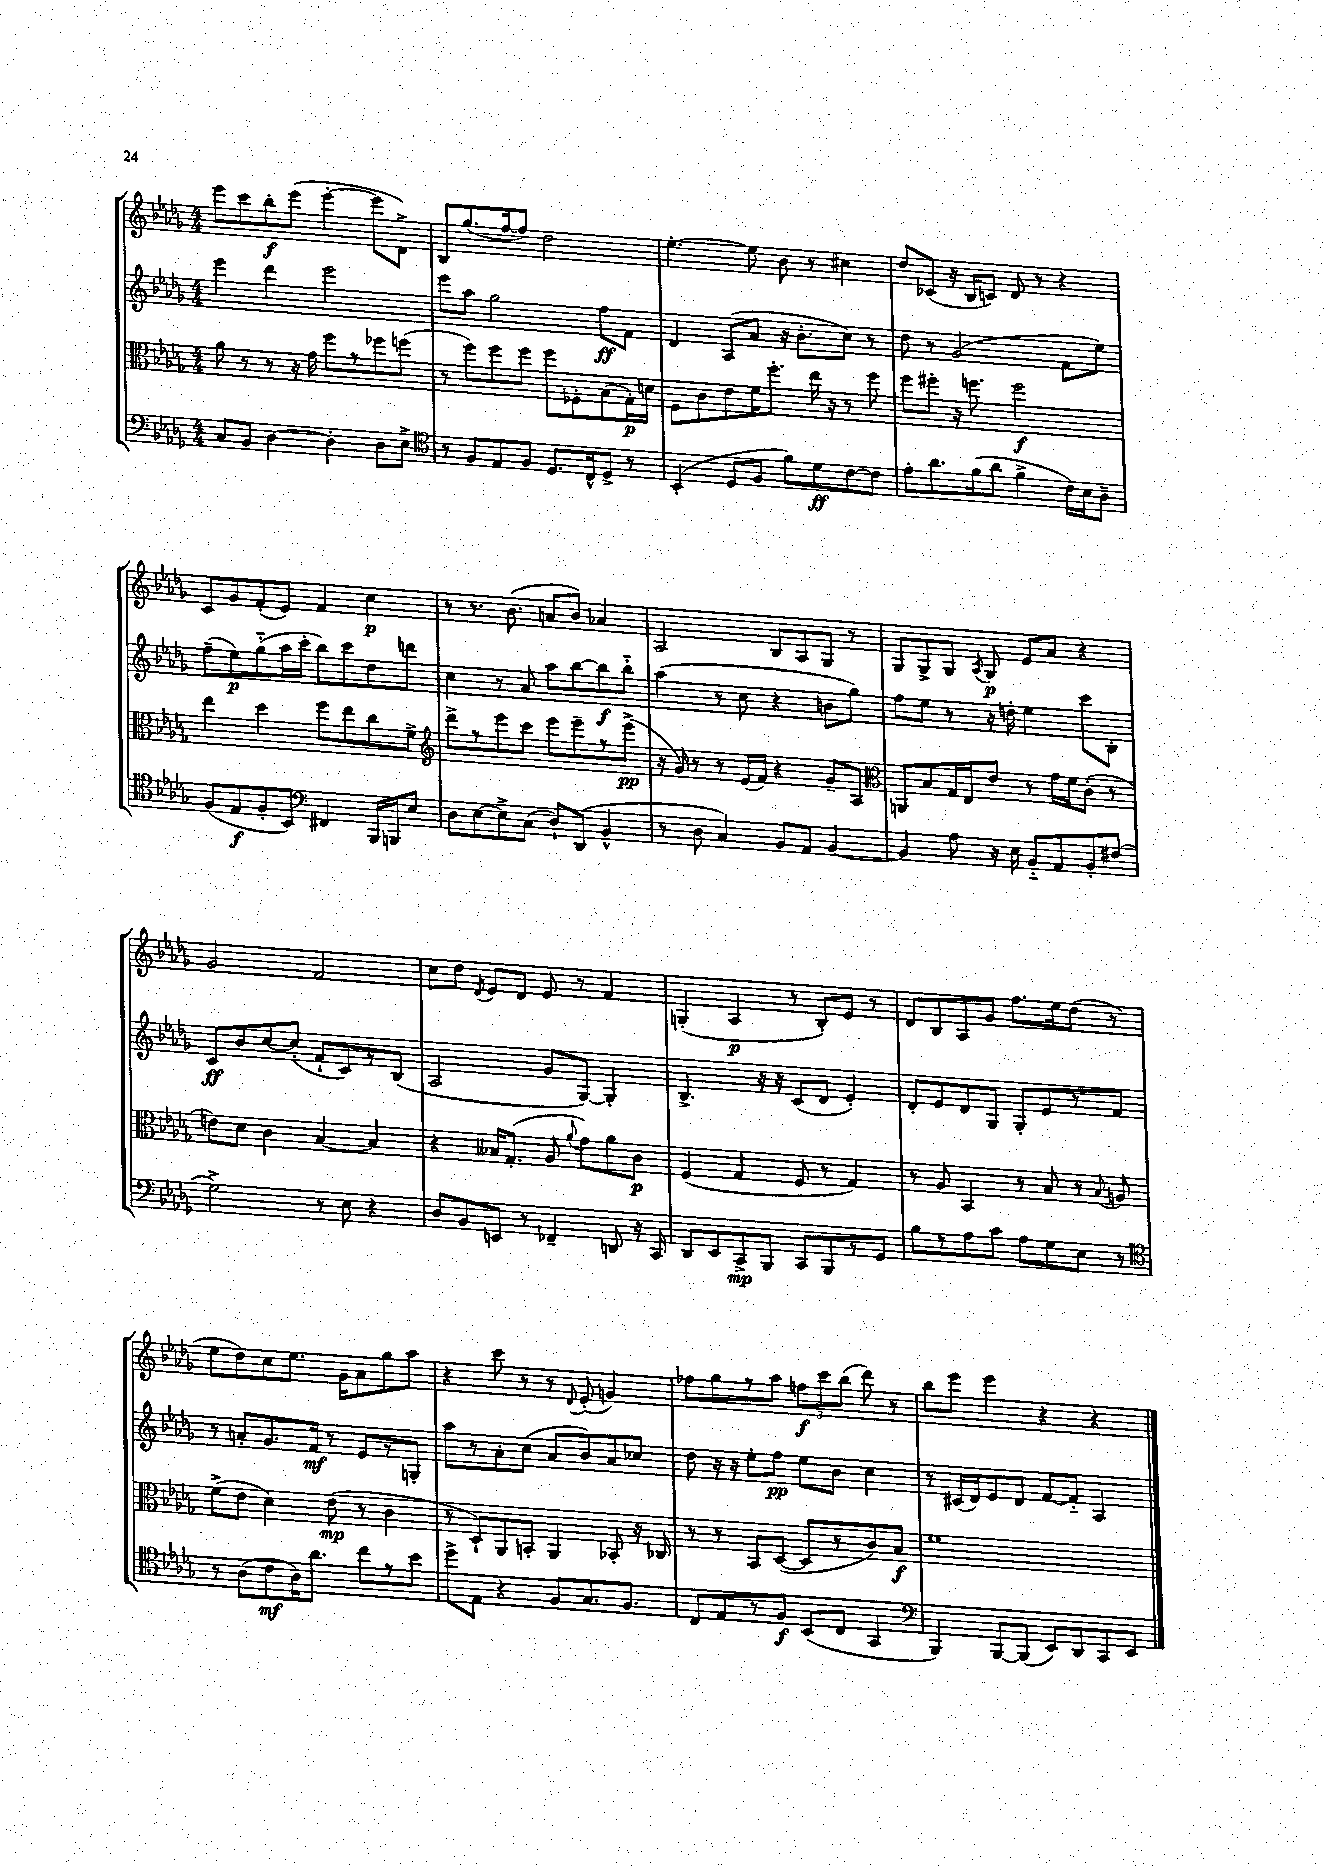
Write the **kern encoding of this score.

**kern	**dynam	**kern	**dynam	**kern	**dynam	**kern	**dynam
*part4	*part4	*part3	*part3	*part2	*part2	*part1	*part1
*staff4	*staff4	*staff3	*staff3	*staff2	*staff2	*staff1	*staff1
*clefF4	*	*clefC3	*	*clefG2	*	*clefG2	*
*k[b-e-a-d-g-]	*	*k[b-e-a-d-g-]	*	*k[b-e-a-d-g-]	*	*k[b-e-a-d-g-]	*
*M4/4	*	*M4/4	*	*M4/4	*	*M4/4	*
=139	=139	=139	=139	=139	=139	=139	=139
8C/L	.	8a-\	.	4eee-\	.	8eee-\L	.
8BB-/J	.	8r	.	.	.	8ccc\	.
[4D-\	.	8r	.	4ddd-\	.	8bb-'\	f
.	.	16r	.	.	.	(8eee-\J	.
.	.	16g-\	.	.	.	.	.
4D-'\]	.	8ff\L	.	2eee-\	.	[4eee-'\	.
.	.	8r	.	.	.	.	.
8D-\L	.	8ff-X\	.	.	.	8eee-\L]	.
8E-^\J	.	(8ffn\J	.	.	.	8d-^\J)	.
=140	=140	=140	=140	=140	=140	=140	=140
*clefC4	*	*	*	*	*	*	*
8r	.	8r	.	8eee-\L	.	8B-/L	.
8F/L	.	8ff\L)	.	8aa-\J	.	(8.gg-/	.
8E-/	.	8ff\	.	2gg-\	.	.	.
.	.	.	.	.	.	[16ff/k	.
8F/J	.	8ff\J	.	.	.	8ff/J])	.
8.D-/L	.	8ff\L	.	.	.	2dd-\	.
.	.	8F-X'\	.	.	.	.	.
16C^^/k	.	.	.	.	.	.	.
8D-^/J	.	(8B-\	.	8ff\L	ff	.	.
8r	.	16G-'\L)	p	8f\J	.	.	.
.	.	16dn\JJ	.	.	.	.	.
=141	=141	=141	=141	=141	=141	=141	=141
(4BB-'/	.	8F\L	.	4d-/	.	[4.ee-'\	.
.	.	8c\	.	.	.	.	.
8D-/L	.	8e-\	.	(8A-/L	.	.	.
8F/J	.	16f\K	.	8a-/J	.	8ee-\]	.
.	.	8.ff'\J	.	.	.	.	.
8f\L)	.	.	.	16r	.	8b-\	.
.	.	.	.	8.b-'\L	.	.	.
8d-\	ff	16ee-\	.	.	.	8r	.
.	.	16r	.	.	.	.	.
[8c\	.	8r	.	8cc\J)	.	4cc#X\	.
8c\J]	.	8ff\	.	8r	.	.	.
=142	=142	=142	=142	=142	=142	=142	=142
8e-'\L	.	8ff\L	.	8dd-\	.	8dd-/L	.
8.a-\	.	8ff#X'\J	.	8r	.	(8c-X/J	.
.	.	16r	.	(2g-/	.	16r	.
(16f\k	.	8.ffn\	.	.	.	16B-/KL	.
8a-\J	.	.	.	.	.	8cn/J)	.
4f^\	.	2ff\	f	.	.	8d-/	.
.	.	.	.	.	.	8r	.
16c\LL)	.	.	.	8f\L	.	4r	.
16B-\J	.	.	.	.	.	.	.
8A-~\J	.	.	.	8ee-\J)	.	.	.
!!LO:LB:g=z
=143	=143	=143	=143	=143	=143	=143	=143
(8F/L	.	4ee-\	.	(8ff~\L	.	8c/L	.
8E-/	f	.	.	8ee-\)	p	8g-/	.
8F'/	.	4dd-\	.	(8gg-\	.	(8f'/	.
8BB-/J)	.	.	.	16aa-\L	.	8e-/J)	.
.	.	.	.	16ccc'\JJ	.	.	.
*clefF4	*	*	*	*	*	*	*
4FF#X/	.	8ff\L	.	8bb-\L)	.	4f/	.
.	.	8ee-\	.	8ccc\	.	.	.
16BBB-/LL	.	8cc\	.	8dd-\	.	4cc\	p
16BBBn/J	.	.	.	.	.	.	.
8E-/J	.	8f^\J	.	8dddn\J	.	.	.
=144	=144	=144	=144	=144	=144	=144	=144
*	*	*clefG2	*	*	*	*	*
8D-\L	.	8ddd-^\L	.	4cc\	.	8r	.
[8E-\	.	8r	.	.	.	8.r	.
8E-^\]	.	8eee-\	.	8r	.	.	.
.	.	.	.	.	.	(8.b-\	.
(8C\J	.	8ccc\J	.	8a-/	.	.	.
8D-`/L)	.	8eee-\L	.	8aa-\L	.	8an/L	.
(8DD-/J	.	8eee-~\	.	[8bb-\	.	8b-/J)	.
4BB-^^/	.	8r	.	8bb-\]	f	4a-X/	.
.	.	(8eee-^\J	pp	8bb-\J	.	.	.
=145	=145	=145	=145	=145	=145	=145	=145
8r	.	16r	.	(4aa-\	.	2A-/	.
.	.	16g-/)	.	.	.	.	.
8D-\	.	8r	.	.	.	.	.
4C/)	.	8r	.	8r	.	.	.
.	.	(16e-/LL	.	8cc\	.	.	.
.	.	16f/JJ)	.	.	.	.	.
8BB-/L	.	4r	.	4r	.	8B-/L	.
8AA-/J	.	.	.	.	.	8A-/	.
[4BB-/	.	8g-~/L	.	8bn\L	.	8G-/J	.
.	.	8A-/J	.	8gg-\J)	.	8r	.
=146	=146	=146	=146	=146	=146	=146	=146
*	*	*clefC3	*	*	*	*	*
4BB-/]	.	8AAn/L	.	8ff\L	.	8G-/L	.
.	.	8B-/	.	8ee-\J	.	8G-^/	.
8A-\	.	16G-/L	.	8r	.	8G-/J	.
.	.	16E-/J	.	.	.	.	.
.	.	.	.	.	.	8qA-/	.
16r	.	8e-/J	.	16r	.	8G-/	p
16E-\	.	.	.	16ddn'\	.	.	.
8BB-/L	.	8r	.	4ee-\	.	8e-/L	.
8AA-/	.	16g-\LL	.	.	.	8a-/J	.
.	.	16f\J	.	.	.	.	.
8BB-'/	.	(8c'\J	.	8ccc\L	.	4r	.
(8F#X/J	.	8r	.	8B-'\J	.	.	.
!!LO:LB:g=z
=147	=147	=147	=147	=147	=147	=147	=147
2G-^\)	.	8en\L)	.	8c/L	ff	2g-/	.
.	.	8d-\J	.	8b-/	.	.	.
.	.	4c\	.	[8cc/	.	.	.
.	.	.	.	(8cc'/J]	.	.	.
8r	.	[4B-/	.	8f`/L	.	2f/	.
8E-\	.	.	.	8c/)	.	.	.
4r	.	4B-/]	.	8r	.	.	.
.	.	.	.	(8B-/J	.	.	.
=148	=148	=148	=148	=148	=148	=148	=148
8D-/L	.	4r	.	2A-/	.	8cc\L	.
8BB-/	.	.	.	.	.	8dd-\J	.
.	.	.	.	.	.	8qd-/	.
8EEn/J	.	16B--X/KL	.	.	.	8e-/L	.
.	.	(8.G-'/J	.	.	.	.	.
8r	.	.	.	.	.	8d-/J	.
4FF-X~/	.	8A-/	.	8g-/L	.	8e-/	.
.	.	8qqa-/	.	.	.	.	.
.	.	8g-\L)	.	[8G-/J)	.	8r	.
8DDn/	.	8a-\	.	4G-'/]	.	4f/	.
16r	.	8c\J	p	.	.	.	.
16CC/	.	.	.	.	.	.	.
=149	=149	=149	=149	=149	=149	=149	=149
8DD-/L	.	(4F/	.	4.B-^/	.	(4Gn'/	.
8EE-/	.	.	.	.	.	.	.
8CC^/	mp	4G-/	.	.	.	4A-/	p
8BBB-/J	.	.	.	16r	.	.	.
.	.	.	.	16r	.	.	.
8CC/L	.	8F/	.	(8c/L	.	8r	.
8BBB-/	.	8r	.	8d-/J	.	8B-'/L)	.
8r	.	4G-/)	.	4e-'/)	.	8e-/J	.
8GG-/J	.	.	.	.	.	8r	.
=150	=150	=150	=150	=150	=150	=150	=150
8B-\L	.	8r	.	8d-'/L	.	8d-/L	.
8r	.	8A-/	.	8e-/	.	8B-/	.
8A-\	.	4BB-/	.	8d-/	.	8A-/	.
8c\J	.	.	.	8G-/J	.	8g-/J	.
8A-\L	.	8r	.	8G-'/L	.	8.ff\L	.
8G-\	.	8B-/	.	8e-/	.	.	.
.	.	.	.	.	.	16ee-\k	.
8E-\J	.	8r	.	8r	.	(8dd-\J	.
.	.	8qqB-/	.	.	.	.	.
8r	.	8An/	.	8f/J	.	8r	.
!!LO:LB:g=z
=151	=151	=151	=151	=151	=151	=151	=151
*clefC4	*	*	*	*	*	*	*
8r	.	(8f^\L	.	8r	.	8ee-\L	.
(8A-\L	.	8e-\J	.	8an'/L	.	8dd-\)	.
8c\	mf	4d-\)	.	8.g-/	.	8cc\	.
16A-\K)	.	.	.	.	.	8.ee-\J	.
8.a-\J	.	.	.	16f/Jk	mf	.	.
.	.	(8e-\	mp	8r	.	.	.
.	.	.	.	.	.	16g-\KL	.
8cc\L	.	8r	.	8e-/L	.	8a-\	.
8r	.	4c\	.	8r	.	8gg-\	.
8b-\J	.	.	.	8Gn'/J	.	8aa-\J	.
=152	=152	=152	=152	=152	=152	=152	=152
8dd-^\L	.	8r	.	8aa-\L	.	4r	.
8E-\J	.	8D-`/L)	.	8r	.	.	.
4r	.	8AA-/	.	8a-'\	.	8ccc\	.
.	.	8BBn'/J	.	(8cc\J	.	8r	.
8F/L	.	4AA-/	.	8a-/L	.	8r	.
.	.	.	.	.	.	8qqd-/	.
8.G-/	.	.	.	8b-/)	.	(8e-'/	.
.	.	8BB-X'/	.	8a-/	.	4gn/)	.
8.F/J	.	.	.	.	.	.	.
.	.	16r	.	8cc-X/J	.	.	.
.	.	16C-X/	.	.	.	.	.
=153	=153	=153	=153	=153	=153	=153	=153
8C/L	.	8r	.	8dd-\	.	8ff-X\L	.
8E-/	.	8r	.	16r	.	8gg-\	.
.	.	.	.	16r	.	.	.
8r	.	8BB-/L	.	8ee-'\L	.	8r	.
8F/J	f	([8D-/J	.	8ff\J	pp	8aa-\J	.
(8BB-/L	.	8D-/L]	.	8ee-\L	.	12ffn\L	f
.	.	.	.	.	.	12ccc\	.
8C/J	.	8r	.	8b-\J	.	.	.
.	.	.	.	.	.	(12bb-\J	.
4GG-/	.	8c/)	.	4cc\	.	8ddd-\)	.
.	.	8B-/J	f	.	.	8r	.
=154	=154	=154	=154	=154	=154	=154	=154
*clefF4	*	*	*	*	*	*	*
4BBB-/)	.	1f	.	8r	.	8bb-\L	.
.	.	.	.	(16c#X/LL	.	8eee-\J	.
.	.	.	.	16d-/J)	.	.	.
[8BBB-/L	.	.	.	8e-/	.	4eee-\	.
(8BBB-/J]	.	.	.	8d-/J	.	.	.
8EE-/L)	.	.	.	[8f/L	.	4r	.
8DD-/	.	.	.	8f/J]	.	.	.
8CC/	.	.	.	4A-/	.	4r	.
8EE-/J	.	.	.	.	.	.	.
==	==	==	==	==	==	==	==
*-	*-	*-	*-	*-	*-	*-	*-
